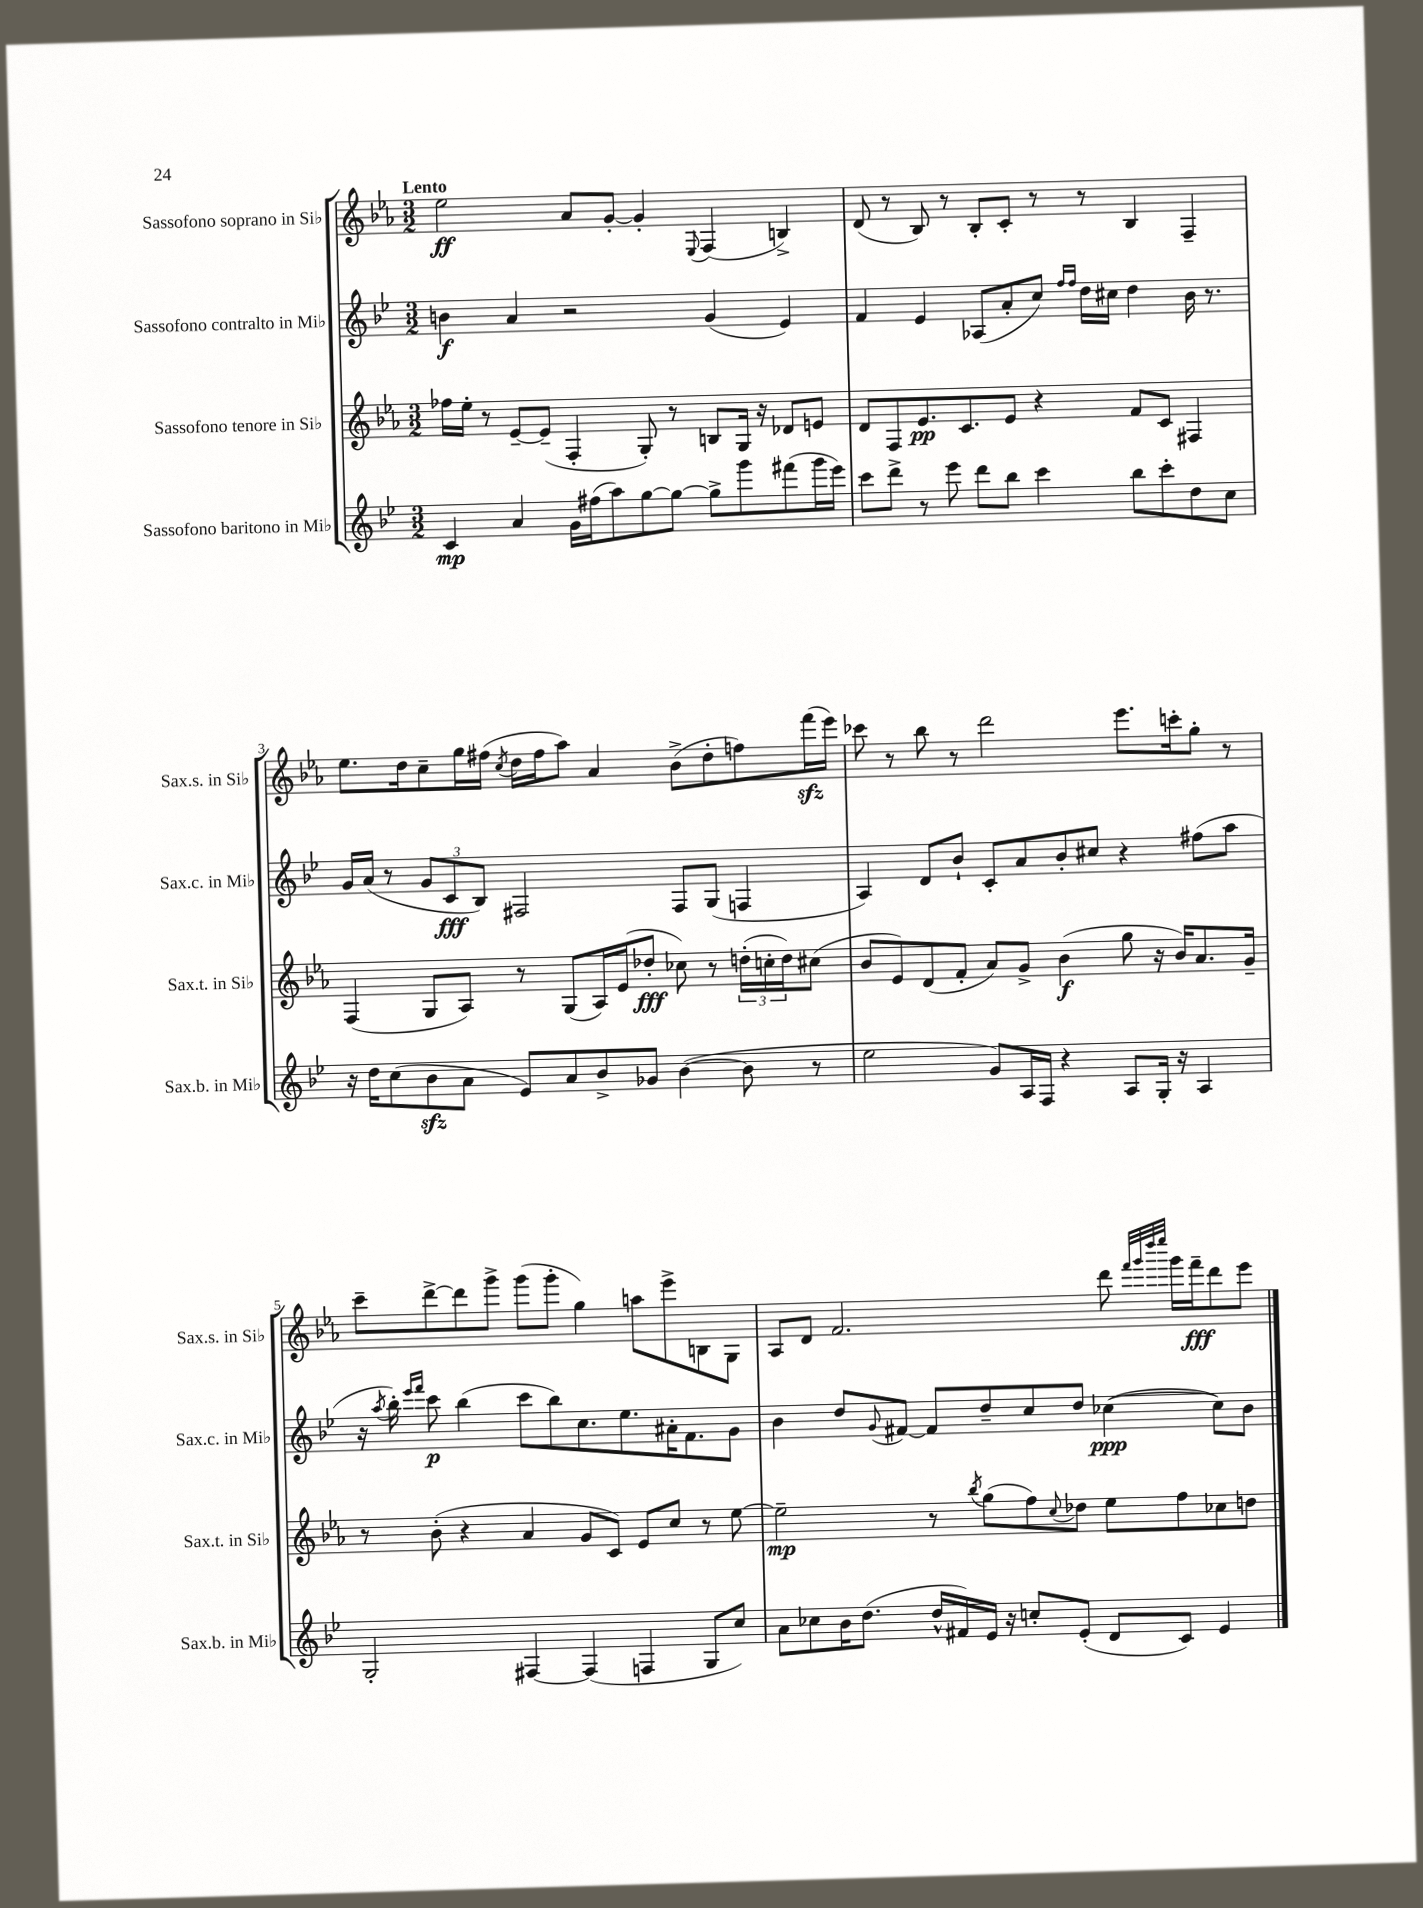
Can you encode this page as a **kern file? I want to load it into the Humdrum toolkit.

**kern	**kern	**kern	**kern
*staff4	*staff3	*staff2	*staff1
*clefG2	*clefG2	*clefG2	*clefG2
*k[b-e-]	*k[b-e-a-]	*k[b-e-]	*k[b-e-a-]
*M3/2	*M3/2	*M3/2	*M3/2
4c/	16ff-\LL	4b\	2ee-\
.	16ee-'\JJ	.	.
.	8r	.	.
4a/	[8e-~/L	4a/	.
.	(8e-~/]J	.	.
16g\LL	4F'/	2r	8a-/L
(16ff#\J	.	.	.
8aa\)	.	.	[8g'/J
[8gg\	8G'/)	.	4g'/]
8gg\_J	8r	.	.
.	.	.	8qqE-/
8gg^\]L	8B/L	(4g/	(4F/
8ggg\	16G/Jk	.	.
.	16r	.	.
(8fff#\	8d-/L	4e-/)	4B^/)
16ggg\L	8e/J	.	.
16eee-\JJ)	.	.	.
=	=	=	=
8ccc\L	8d/L	4f/	(8d/
8ddd^\J	8F/	.	8r
8r	8.e-/	4e-/	8B-/)
8eee-\	.	.	8r
.	8.c/	.	.
8ddd\L	.	(8A-/L	8B-'/L
8bb-\J	8e-/J	8a'/	8c'/J
4ccc\	4r	8cc/J)	8r
.	.	16qqff/LL	.
.	.	16qqff/JJ	.
.	.	16dd\LL	8r
.	.	16cc#\JJ	.
8bb-\L	8f/L	4dd\	4B-/
8ccc'\	8c/J	.	.
8dd\	4F#/	16b-\	4F~/
.	.	8.r	.
8cc\J	.	.	.
=	=	=	=
16r	(4F/	16g/LL	8.ee-\L
16dd\LK	.	(16a/JJ	.
(8cc\	.	8r	.
.	.	.	16dd\k
8b-\	8G/L	12g/L	8cc~\
.	.	12c/	.
8a\J	8A-/J)	.	16gg\L
.	.	12B-/J)	.
.	.	.	(16ff#\JJ
.	.	.	8qcc/
8e-/L)	8r	2F#/	16dd\LL
.	.	.	16ff#\J
8a/	(8G/L	.	8aa-\J)
8b-^/	16A-/L)	.	4a-/
.	(16e-/J	.	.
8g-/J	8dd-'/J	.	.
([4b-\	8cc-\)	8F#/L	(8b-^\L
.	8r	(8G/J	8dd'\
8b-\]	(24dd'\LL	4F/	8ff\)
.	24cc'\	.	.
.	24dd\J)	.	.
8r	(8cc#\J	.	(16fff\L
.	.	.	16eee-\JJ)
=	=	=	=
2ee-\	8b-/L	4A/)	8ccc-\
.	8e-/)	.	8r
.	(8d/	8d/L	8bb-\
.	8f'/J	8b-`/J	8r
8g/L)	8a-/L)	8c'/L	2ddd\
16A/L	8g^/J	8a/	.
16F/JJ	.	.	.
4r	(4b-\	8b-'/	.
.	.	8cc#/J	.
8A/L	8gg\	4r	8.eee-\L
16G'/Jk	16r	.	.
16r	16b-/LK)	.	16ccc'\k
4A/	8.a-/	(8ff#\L	8gg'\J
.	.	8aa\J	8r
.	16g~/Jk	.	.
=	=	=	=
2G'/	8r	16r	8ccc~\L
.	.	8qaa/	.
.	.	16bb-'\)	.
.	.	16qqeee-/LL	.
.	.	16qqfff/JJ	.
.	(8b-'\	8ccc\	[8ddd^\
.	4r	(4bb-\	8ddd\]
.	.	.	8ggg^\J
[4F#/	4a-/	8ccc\L	(8ggg\L
.	.	8bb-\)	8ggg'\J
(4F#/]	8g/L	8.cc\	4gg\)
.	8c/J)	.	.
.	.	8.ee-\	.
4F/	8e-/L	.	8aa\L
.	8cc/J	16a#'\K	8eee-^\
.	.	8.f\	.
8G/L	8r	.	8B\
8cc/J)	[8ee-\	8g\J	8G\J
=	=	=	=
8a\L	2ee-~\]	4b-\	8A-/L
8cc-\	.	.	8d/J
16b-\K	.	8dd/L	2.f/
(8.dd\J	.	.	.
.	.	8qqg/	.
.	.	[8f#/J	.
16dd^^/LL	8r	8f#/]L	.
16f#/)	.	.	.
.	8qbb-/	.	.
16e-/JJ	(8gg\L	8dd~/	.
16r	.	.	.
8cc'/L	8ff\)	8cc/	.
.	8qqcc/	.	.
(8e-'/J	8dd-\J	8dd/J	.
8d/L	8ee-\L	([4cc-\	8ddd\
.	.	.	32qqfff/LLL
.	.	.	32qqggg/
.	.	.	32qqdddd/
.	.	.	32qqeeee-/JJJ
8c/J)	8ff\	.	16ggg\LL
.	.	.	16fff~\J
4e-/	8cc-\	8cc-\]L)	8ddd\
.	8dd\J	8b-\J	8eee-\J
==	==	==	==
*-	*-	*-	*-
